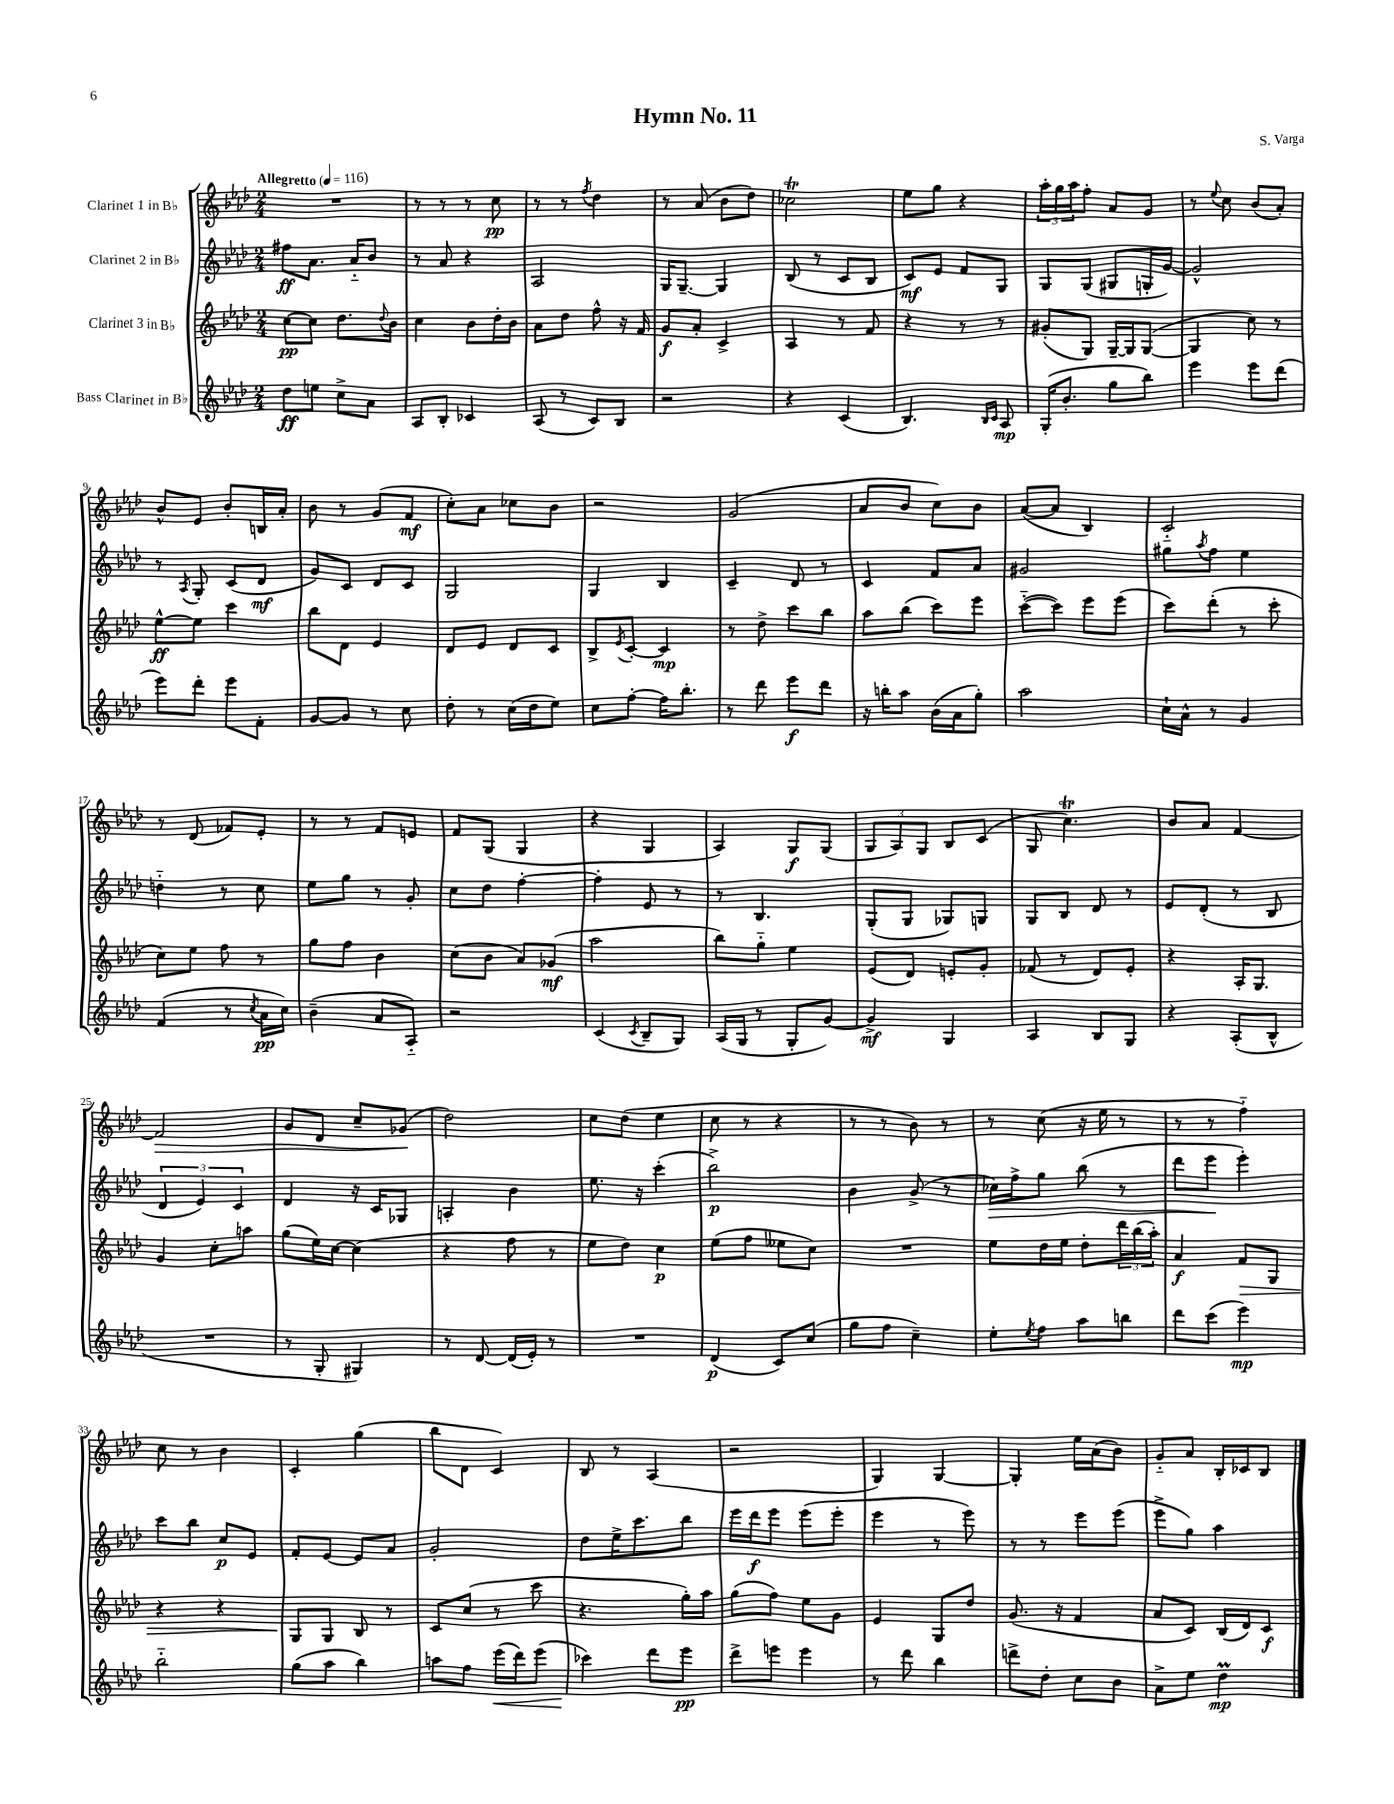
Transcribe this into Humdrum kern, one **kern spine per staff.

**kern	**kern	**kern	**kern
*staff4	*staff3	*staff2	*staff1
*clefG2	*clefG2	*clefG2	*clefG2
*k[b-e-a-d-]	*k[b-e-a-d-]	*k[b-e-a-d-]	*k[b-e-a-d-]
*M2/4	*M2/4	*M2/4	*M2/4
*MM116	*MM116	*MM116	*MM116
8dd-	[8cc	8ff#	2r
8ee	8cc]	8.a-	.
8cc^	8.dd-	.	.
.	.	16a-'~	.
8a-	.	8b-	.
.	8qqdd-	.	.
.	16b-	.	.
=	=	=	=
8A-	4cc	8r	8r
8B-'	.	8a-	8r
4c-	8b-	4r	8r
.	16dd-'	.	8cc
.	16b-	.	.
=	=	=	=
(8A-	8a-	2A-	8r
8r	8dd-	.	8r
.	.	.	8qff
8c)	8ff^^	.	4dd-
8B-	16r	.	.
.	16f	.	.
=	=	=	=
2r	8g	16G	8r
.	.	[8.G~	.
.	8a-'	.	(8a-
.	4c^	4G]	8b-
.	.	.	8dd-)
=	=	=	=
4r	4A-	(8B-	2cc-
.	.	8r	.
(4c	8r	8c	.
.	8f	8B-	.
=	=	=	=
4.B-)	4r	8c)	8ee-
.	.	8e-	8gg
.	8r	8f	4r
16qqB-	.	.	.
16qqc	.	.	.
8A-	8r	8G	.
=	=	=	=
(16G'	(8g#'	8G	24aa-'
.	.	.	24gg
8.b-'	.	.	.
.	.	.	24aa-
.	8G)	(8G	8ff'
8gg	[16G~	8G#	8a-
.	16G]	.	.
8bb-)	([8G	16G'	8g
.	.	[16g)	.
=	=	=	=
4eee-	4G]	2g^^]	8r
.	.	.	8qqee-
.	.	.	8cc
8eee-	8cc)	.	(8b-
(8ddd-	8r	.	8a-')
=	=	=	=
8eee-)	[8ee-^^	8r	8b-^^
.	.	8qA-	.
8ddd-'	8ee-]	8G'	8e-
8eee-	4ccc	(8c	8b-'
8f'	.	8d-	16B
.	.	.	16a-'
=	=	=	=
[8g	8bb-	8g)	8b-
8g]	8d-	8c	8r
8r	4e-	8d-	(8g
8cc	.	8c	8f
=	=	=	=
8dd-'	8d-	2G	8cc')
8r	8e-	.	8a-
(16cc	8d-	.	8cc-
16dd-	.	.	.
8ee-)	8c	.	8b-
=	=	=	=
8cc	8B-^	4G	2r
.	8qe-	.	.
[8ff'	[8c'	.	.
16ff]	4c]	4B-	.
8.bb-'	.	.	.
=	=	=	=
8r	8r	4c~	(2g
8ddd-	8dd-^	.	.
8eee-	8ccc	8d-	.
8ddd-	8bb-	8r	.
=	=	=	=
16r	8aa-	4c	8a-
16bb'	.	.	.
8aa-	(8bb-	.	8b-
(16b-	8ccc)	8f	8cc)
16a-	.	.	.
8gg')	8eee-	8a-	8b-
=	=	=	=
2aa-	([8ccc'~	2g#	([8a-
.	8ccc])	.	8a-]
.	8eee-	.	4B-)
.	(8eee-	.	.
=	=	=	=
16cc`	8ccc)	8gg#	2c'~
16a-^^	.	.	.
.	.	8qaa-	.
8r	(8ddd-'	8ff	.
4g	8r	4ee-	.
.	8ccc'	.	.
=	=	=	=
(4f	8cc)	4dd'~	8r
.	8ee-	.	(8d-
8r	8ff	8r	8f-)
8qcc	.	.	.
16a-	8r	8cc	8e-'
16cc)	.	.	.
=	=	=	=
(4b-~	8gg	8ee-	8r
.	8ff	8gg	8r
8a-	4b-	8r	8f
8A-'~)	.	8g'	8e
=	=	=	=
2r	(8cc	8cc	8f
.	8b-	8dd-	(8G
.	8a-)	[4ff'	4G
.	(8g-	.	.
=	=	=	=
(4c	2aa-	4ff']	4r
8qc	.	.	.
8B-~	.	8e-	4G
8G)	.	8r	.
=	=	=	=
(16A-	8bb-)	8r	4A-)
16G	.	.	.
8r	8gg'~	4.B-	.
8G'	4ee-	.	8G
[8g)	.	.	(8G
=	=	=	=
4g^]	(8e-	(8G'	12G
.	.	.	12A-)
.	8d-)	8G	.
.	.	.	12G
4G	8e'	8G-)	8B-
.	8g'	8G	(8c
=	=	=	=
4A-	(8f-	8G	8G
.	8r	8B-	4.cc)
8B-	8d-)	8d-	.
8G	8e-'	8r	.
=	=	=	=
4r	4r	8e-	8b-
.	.	(8d-'	8a-
(8A-'	16A-'	8r	[4f
.	8.G	.	.
8B-^^	.	8B-	.
=	=	=	=
2r	4g	6d-	2f]
.	.	6e-)	.
.	8cc'	.	.
.	.	6c	.
.	8aa	.	.
=	=	=	=
8r	(8gg	4d-	8g
8G'	16ee-)	.	8d-
.	[16cc	.	.
4G#)	(4cc]	16r	8cc~
.	.	16c	.
.	.	8G-	(8g-
=	=	=	=
8r	4r	4A'	2dd-)
[8d-	.	.	.
(16d-]	8ff	4b-	.
16e-')	.	.	.
8r	8r	.	.
=	=	=	=
2r	8ee-	8.ee-	8cc
.	8dd-)	.	(8dd-
.	.	16r	.
.	4cc	(4ccc'	4ee-
=	=	=	=
(4d-	(8ee-	2bb-^)	8cc
.	8ff	.	8r
8c)	8ee--	.	4r
(8cc	8cc)	.	.
=	=	=	=
8gg	2r	4b-	8r
8ff	.	.	8r
4cc~)	.	(8g^	8b-)
.	.	8r	8r
=	=	=	=
8ee-'	8ee-	16cc-)	8r
.	.	16ff^	.
8qee-	.	.	.
8ff	16dd-	8gg	(8cc
.	16ee-	.	.
8aa-	8dd-'	(8bb-	16r
.	.	.	16ee-
8bb	24ddd-	8r	8r
.	(24bb-	.	.
.	24aa-')	.	.
=	=	=	=
8ddd-	4a-	8ddd-	8r
(8ccc	.	8eee-	8r
4eee-)	8f	4eee-')	4ff'~)
.	8G	.	.
=	=	=	=
2bb-'~	4r	8ccc	8cc
.	.	8bb-	8r
.	4r	8cc	4b-
.	.	8e-	.
=	=	=	=
(8gg	8G	8f'	4c'
8aa-	8G	[8e-	.
4bb-)	8B-	8e-]	(4gg
.	8r	8a-	.
=	=	=	=
8aa	8c	2g'	8bb-
8ff	(8cc	.	8d-
(16eee-	8r	.	4c)
16ddd-)	.	.	.
(8eee-	8ccc	.	.
=	=	=	=
4ccc-)	4.r	8dd-	8B-
.	.	16ee-^	8r
.	.	8.ccc	.
8ddd-	.	.	(4A-
8eee-	16gg')	8bb-	.
.	16aa-	.	.
=	=	=	=
8ddd-^	(8gg	16eee-	2r
.	.	16ddd-	.
8eee	8ff)	8eee-	.
4eee	8ee-	(8eee-	.
.	8g	8eee-'	.
=	=	=	=
8r	4e-	4eee-	4G)
8ddd-	.	.	.
4bb-	8G	8r	[4G
.	8dd-	8eee-)	.
=	=	=	=
8ddd^	(8.g	8r	4G']
8dd-'	.	8r	.
.	16r	.	.
8cc	4f	8eee-	16ee-
.	.	.	(16a-
8b-	.	(8eee-	8b-)
=	=	=	=
8a-^	8a-	8eee-^	8g'~
8ee-	8c)	8gg)	8a-
4dd-	(16B-	4aa-	16B-'
.	16d-)	.	16c-
.	8c	.	8B-
==	==	==	==
*-	*-	*-	*-
